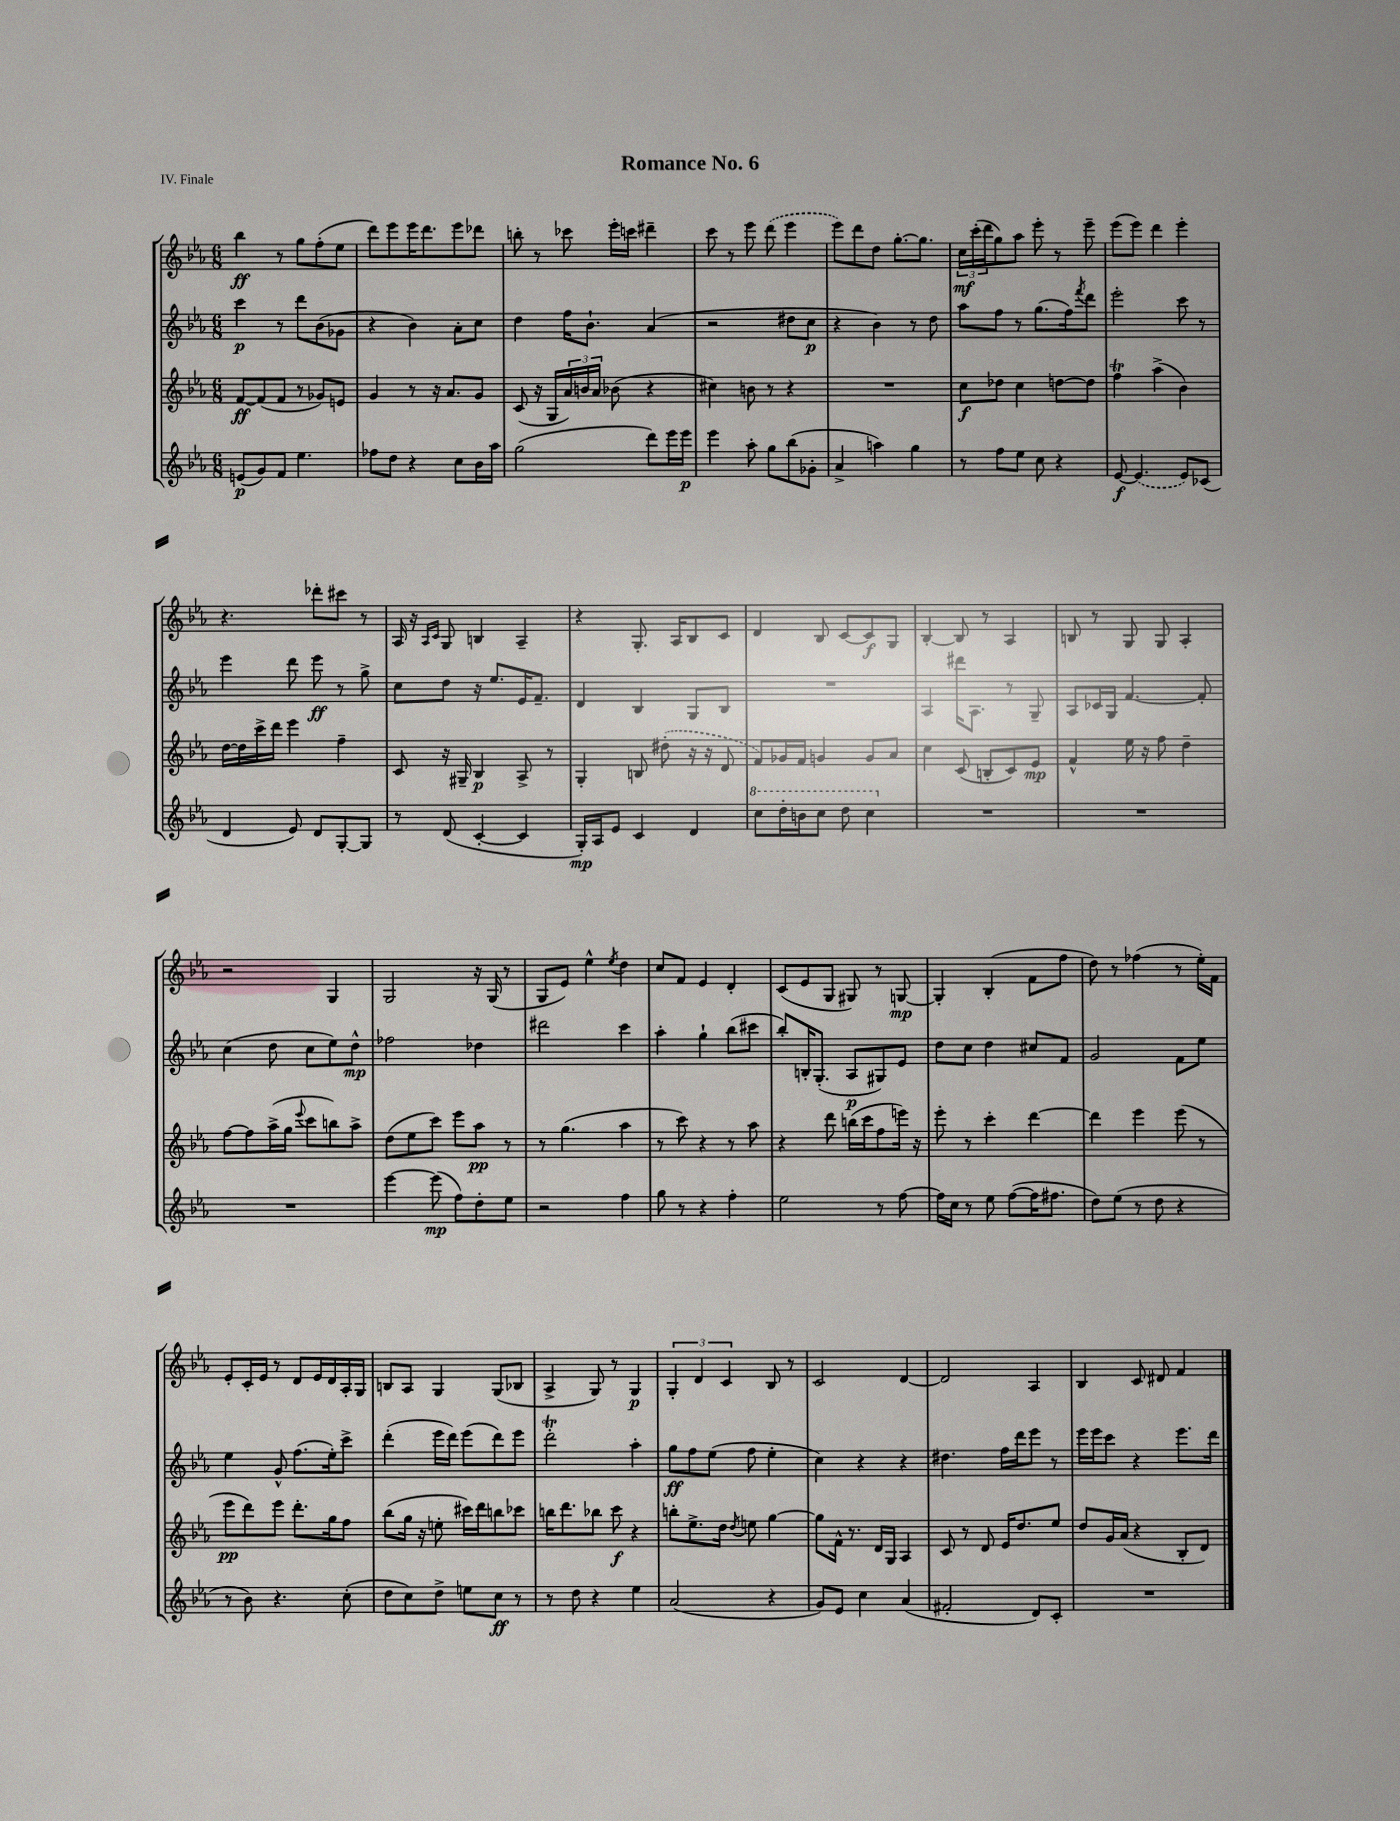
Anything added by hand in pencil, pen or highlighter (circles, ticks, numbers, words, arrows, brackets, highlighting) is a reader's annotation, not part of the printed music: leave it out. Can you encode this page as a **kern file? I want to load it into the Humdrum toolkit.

**kern	**kern	**kern	**kern
*staff4	*staff3	*staff2	*staff1
*clefG2	*clefG2	*clefG2	*clefG2
*k[b-e-a-]	*k[b-e-a-]	*k[b-e-a-]	*k[b-e-a-]
*M6/8	*M6/8	*M6/8	*M6/8
(8e/L	[8f/L	4ccc\	4bb-\
8g/)	(8f/]	.	.
8f/J	8f/J	8r	8r
4.ee-\	8r	8ddd\L	8gg\L
.	8g-/L)	(8b-\	(8ff'\
.	8e/J	8g-\J	8ee-\J
=	=	=	=
8ff-\L	4g/	4r	8ddd\L)
8dd\J	.	.	8eee-\
4r	8r	4b-\)	16eee-\K
.	.	.	8.ddd\
.	16r	.	.
.	8.a-/L	.	.
8cc\L	.	8a-'\L	8eee-\
16b-\L	8g/J	8cc\J	8ddd-\J
16aa-\JJ	.	.	.
=	=	=	=
(2gg\	(8c/	4dd\	8bb'\
.	16r	.	8r
.	16G/LL	.	.
.	24a-/)	16ff\LK	8ccc-\
.	24b/	.	.
.	.	8.b-`\J	.
.	24a-/JJ	.	.
.	(8b-\	.	16eee-'\LL
.	.	.	16ccc\JJ
8ddd\L)	4r	(4a-/	4ddd#~\
16eee-\L	.	.	.
16eee-\JJ	.	.	.
=	=	=	=
4eee-\	4cc#\)	2r	8ccc\
.	.	.	8r
8aa-'\	8b\	.	8eee-\
8gg\L	8r	.	(8ddd\
(8bb-\	4r	8dd#\L	4eee-\
8g-'\J	.	8cc\J	.
=	=	=	=
4a-^/	2.r	4r	8eee-\L)
.	.	.	8ddd\
4aa\)	.	4b-\)	8dd\J
.	.	.	[8.gg'\L
4gg\	.	8r	.
.	.	.	8.gg\]J
.	.	8dd\	.
=	=	=	=
8r	8cc\L	8aa-\L	24cc\LL
.	.	.	(24ccc'\
.	.	.	24ddd\J
8ff\L	8dd-\J	8ff\J	8gg\)
8ee-\J	4cc\	8r	8aa-\J
8cc\	.	(8.gg\L	8eee-'\
4r	[8dd\L	.	8r
.	.	16ff\k)	.
.	.	8qfff/	.
.	8dd\]J	8ddd\J	8eee-~\
=	=	=	=
[8e-/	4ff\	2eee-'\	(8eee-\L
(4.e-/]	.	.	8eee-\J)
.	(4aa-^\	.	4ddd\
8e-/L)	4b-\)	8ccc\	4eee-'\
(8c-/J	.	8r	.
=	=	=	=
4d/	[16dd\LL	4eee-\	4.r
.	16dd\]	.	.
.	16ccc^\	.	.
.	16ddd\JJ	.	.
8e-/)	4eee-\	8ddd\	.
8d/L	.	8eee-\	8ddd-'\L
[8G'/	4ff~\	8r	8ccc#\J
8G/]J	.	8gg^\	8r
=	=	=	=
8r	8c/	8cc\L	16A-/
.	.	.	16r
.	.	.	16qqA-/LL
.	.	.	16qqc/JJ
(8d/	16r	8dd\J	8G/
.	16G#~/	.	.
[4c'/	4B-/	16r	4B/
.	.	8.ee-/L	.
4c/]	8A-^/	16e-/K	4A-~/
.	.	8.f~/J	.
.	8r	.	.
=	=	=	=
16G'/LL)	4G'/	4d/	4r
16A-/J	.	.	.
8e-/J	.	.	.
4c/	8B/	4B-/	8.G'/
.	(8dd#'\	.	.
.	.	.	16A-/LK
4d/	16r	8G/L	8B-/
.	16r	.	.
.	8d/	8B-/J	8c/J
=	=	=	=
8ccc\L	8f/L)	2.r	4d/
16ddd'\L	16g-/L	.	.
16bb\J	16f/JJ	.	.
8ccc\J	4g/	.	8B-/
8ddd\	.	.	[8c/L
4ccc\	8g/L	.	8c/]
.	8a-/J	.	8G/J
=	=	=	=
2.r	4cc\	4A-/	[4B-'/
.	(8c/	16ddd#\LK	8B-/]
.	.	8.A-\J	.
.	8B'/L	.	8r
.	8c/)	8r	4A-/
.	8e-/J	8G~/	.
=	=	=	=
2.r	4f^^/	8A-/L	8B/
.	.	16c-/L	8r
.	.	16G/JJ	.
.	16ee-\	[4.f/	8G/
.	16r	.	.
.	8ff\	.	8G/
.	4dd~\	.	4A-'/
.	.	8f'/]	.
=	=	=	=
2.r	[8ff\L	(4cc\	2r
.	8ff\]	.	.
.	(16aa-^\L	8dd\	.
.	16gg\JJ	.	.
.	8qqeee-/	.	.
.	8ccc\L	8cc\L	.
.	8bb\)	8ee-\)	4G/
.	8aa-^\J	8dd^^\J	.
=	=	=	=
[4eee-\	(8dd\L	2ff-\	2G/
.	8ee-\	.	.
(8eee-\]	8ccc\J)	.	.
8ff\L)	8eee-\L	.	.
8dd'\	8aa-\J	4dd-\	16r
.	.	.	(16G/
8ee-\J	8r	.	8r
=	=	=	=
2r	8r	2ddd#\	8G/L
.	(4.gg\	.	8e-/J)
.	.	.	4ee-^^\
.	.	.	8qee-/
4ff\	4aa-\	4ccc\	4dd\
=	=	=	=
8gg\	8r	4aa-'\	8cc/L
8r	8ccc\)	.	8f/J
4r	4r	4gg`\	4e-/
4ff'\	8r	(8bb-\L	4d'/
.	8aa-\	8ccc#\J	.
=	=	=	=
2ee-\	4r	8bb-'/L)	(8c/L
.	.	16B'/K	8e-/
.	.	(8.G'/J	.
.	8ddd\	.	8G/J
.	(16bb\LL	8A-/L	8G#/)
.	16ccc\J	.	.
8r	8ff\	8G#/)	8r
[8ff\	16eee\Jk)	8e-/J	[8G/
.	16r	.	.
=	=	=	=
16ff\]LL	8eee-'\	8dd\L	4G'/]
16cc\JJ	.	.	.
8r	8r	8cc\J	.
8ee-\	4ccc'\	4dd\	(4B-'/
([8ff\L	.	.	.
16ff\]K	[4ddd\	8cc#/L	8f\L
8.ff#\J	.	.	.
.	.	8f/J	8ff\J
=	=	=	=
8dd\L)	4ddd\]	2g/	8dd\)
(8ee-\J	.	.	8r
8r	4eee-\	.	(4ff-\
8dd\	.	.	.
4r	(8eee-\	8f\L	8r
.	8r	8ee-\J	16ee-'\LL)
.	.	.	16f\JJ
=	=	=	=
8r	8eee-\L	4ee-\	8e-'/L
8b-\)	8ddd\)	.	16c'/L
.	.	.	16e-/JJ
4.r	8eee-\J	8g^^/	8r
.	8.ddd'\L	(8.ff\L	8d/L
.	.	.	16e-/L
.	16gg\k	16ee-'\k)	16d/
(8cc'\	8ff\J	8ccc^\J	16A-'/
.	.	.	16G/JJ
=	=	=	=
8dd\L	(8bb-\L	(4ddd'\	8B/L
8cc\)	16gg\Jk	.	8A-/J
.	16r	.	.
8dd^\J	8ee'\	16eee-\LL	4G/
.	.	16ddd\JJ)	.
8ee\L	16ccc#\LL)	(8eee-\L	.
.	16ddd\J	.	.
8cc\J	8bb\	8ddd\)	(8G/L
8r	8ccc-\J	8eee-\J	8B-/J
=	=	=	=
8r	16bb\LK	2ddd'\	4A-^/
.	8.ddd\	.	.
8dd\	.	.	.
4r	8bb-\J	.	8G/)
.	8ccc\	.	8r
4ee-\	4r	4aa-'\	4G/
=	=	=	=
(2a-/	8bb'\L	8gg\L	6G'/
.	8.ee-^\	8ff\	.
.	.	.	6d/
.	.	(8ee-\J	.
.	16dd\Jk	.	.
.	.	.	6c/
.	8qdd/	.	.
.	8ee\	8ff\	.
4r	[4gg\	4ee-'\	8B-/
.	.	.	8r
=	=	=	=
8g/L)	8gg\]L	4cc\)	2c/
8e-/J	16f^^\Jk	.	.
.	8.r	.	.
4cc\	.	4r	.
.	16d/LL	.	.
.	16G/JJ	.	.
(4a-/	4A-/	4r	[4d/
=	=	=	=
2f#'/	8c/	4.dd#\	2d/]
.	8r	.	.
.	8d/	.	.
.	16e-/LK	16ff\LL	.
.	8.dd/	16ddd\J	.
8d/L)	.	8eee-\J	4A-/
8c'/J	8ee-/J	8r	.
=	=	=	=
2.r	8dd/L	16eee-\LL	4B-/
.	.	16eee-\J	.
.	16g/L	8ccc\J	.
.	(16a-/JJ	.	.
.	4r	4r	8c/
.	.	.	8d#/
.	8B-'/L	8.eee-\L	4f/
.	8d/J)	.	.
.	.	16ddd\Jk	.
==	==	==	==
*-	*-	*-	*-
